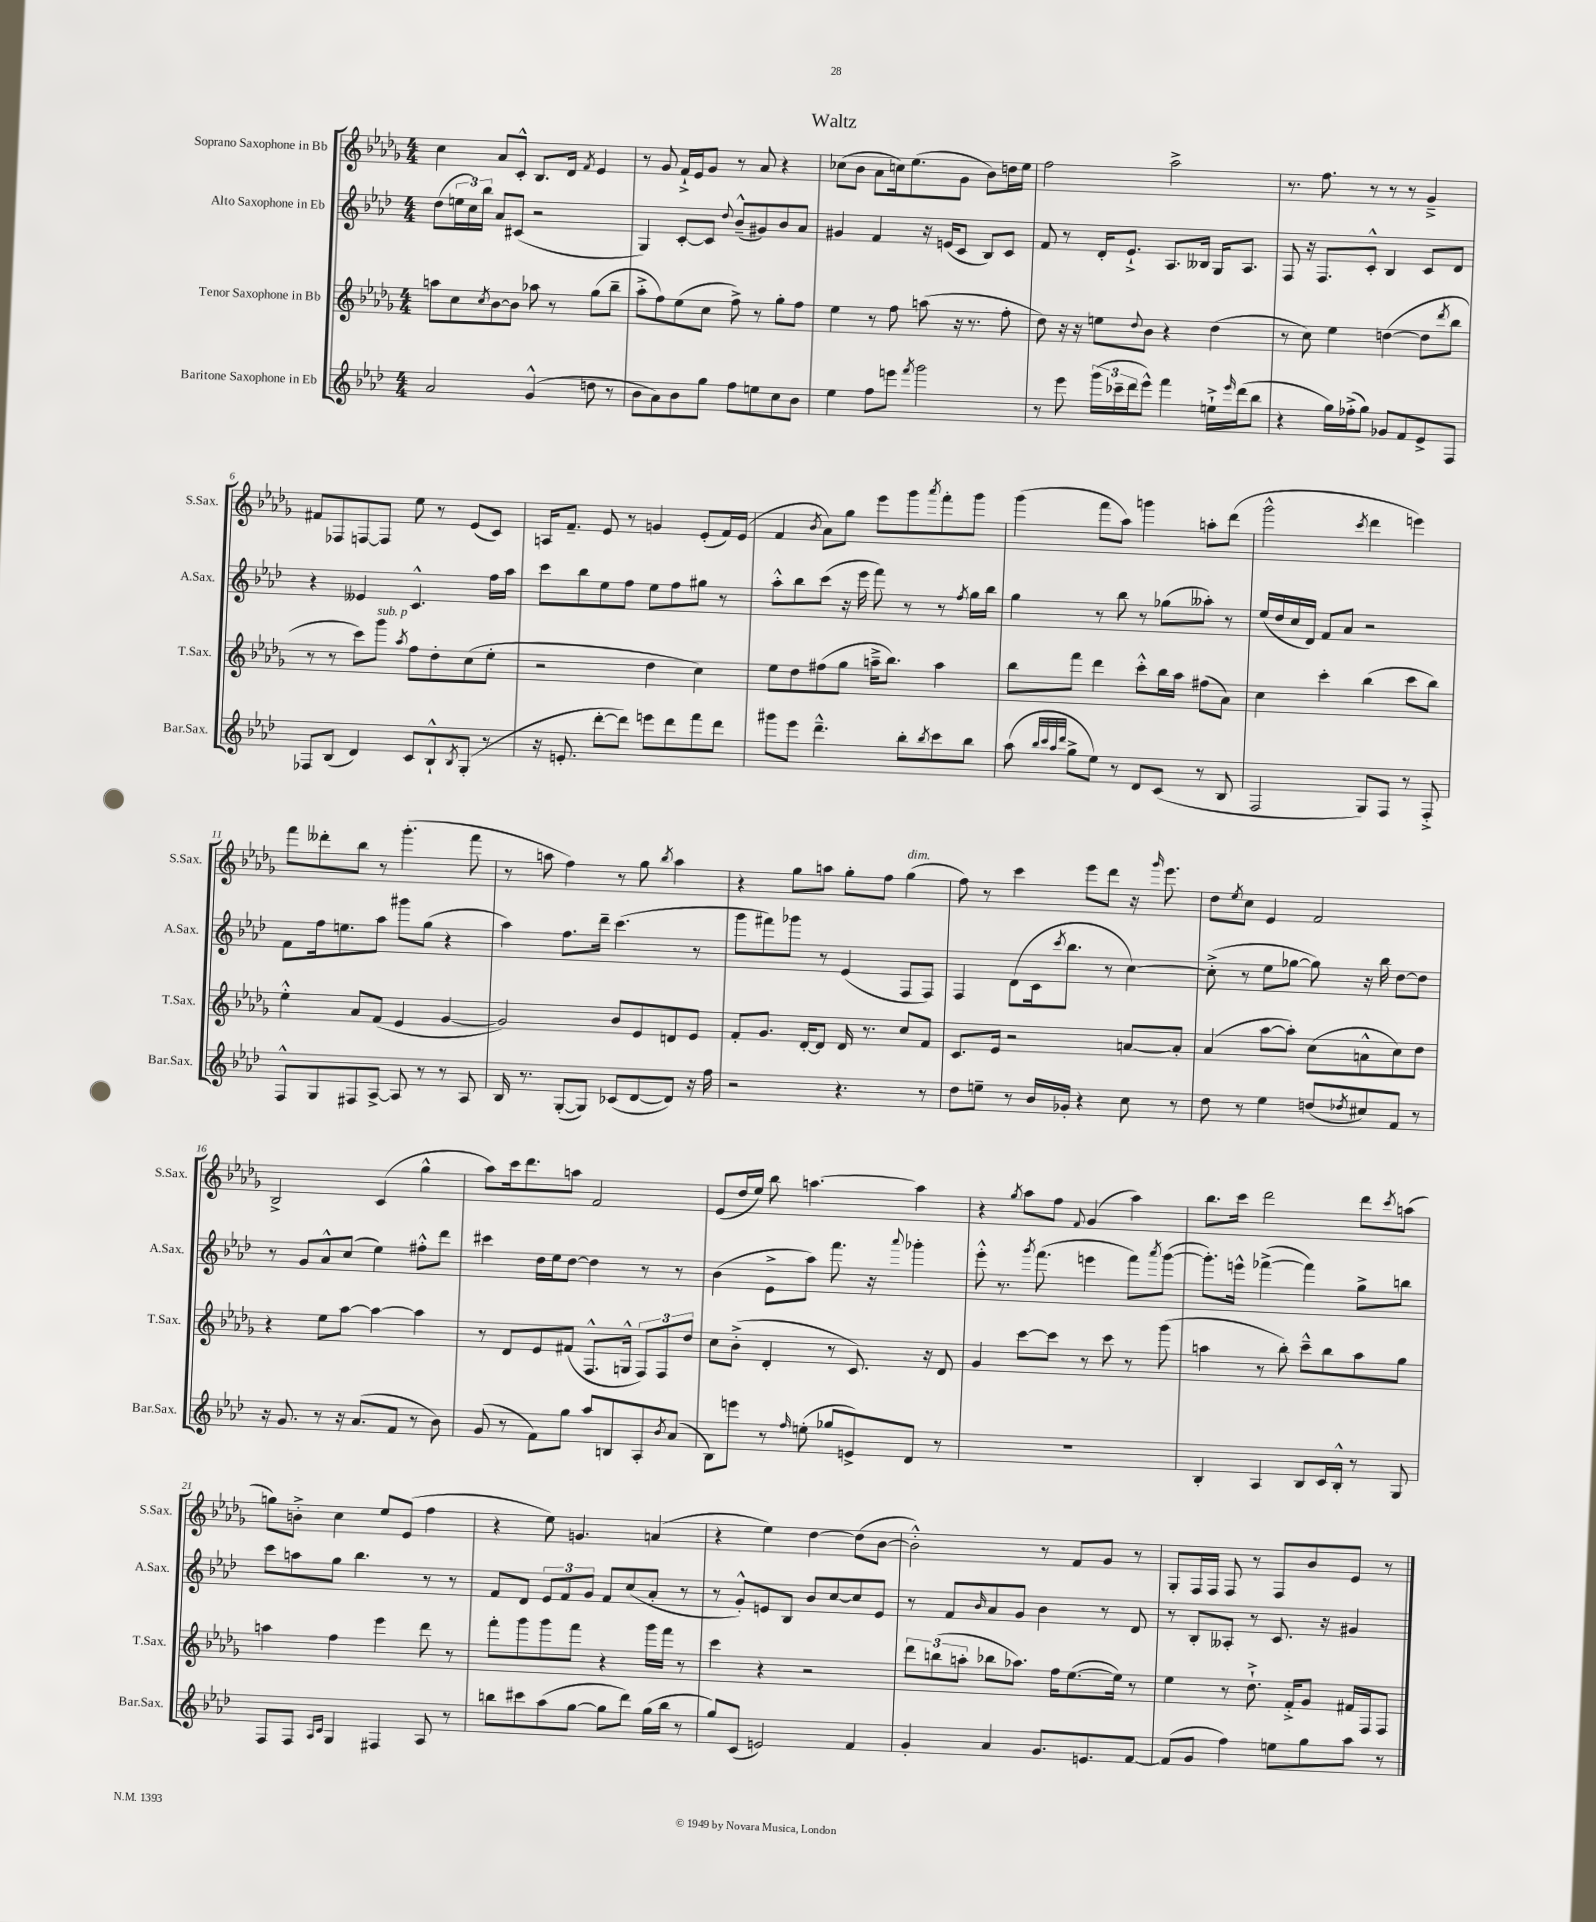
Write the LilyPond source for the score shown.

\header { title = "Waltz" }
<<
\new StaffGroup <<
\new Staff = "s0" \with { instrumentName = "Soprano Saxophone in Bb" shortInstrumentName = "S.Sax." } {
    \clef treble \key des \major \numericTimeSignature \time 4/4
    c''4 aes'8 c'8-.-^ bes8. des'16 \acciaccatura { f'8 } ees'4 |
    r8 ges'8 f'16-!-> ees'16 ges'8 r8 aes'8 r4 |
    ces''8( bes'8 aes'8 c''16) ees''8.( ges'8 bes'8) d''16 ees''16 |
    f''2 aes''2-> |
    r8. f''8. r8 r8 r8 ges'4---> |
    fis'8 fes8 f8~ f8 ees''8 r8 ees'8( c'8) |
    a16 f'8.-- ees'8 r8 g'4 ees'8-.( f'16) ees'16( |
    f'4 \acciaccatura { bes'8 } aes'8) ges''8 ees'''8 ges'''8 \acciaccatura { aes'''8 } f'''8-. ges'''8 |
    ges'''4( f'''8 aes''8) g'''4 a''8-. des'''8( |
    ges'''2-^ \acciaccatura { c'''8 } des'''4 e'''4) |
    f'''8 deses'''8-. bes''8 r8 ges'''4.-.( f'''8 |
    r8 a''8 f''4) r8 ges''8 \acciaccatura { bes''8 } a''4 |
    r4 ges''8 a''8 ges''8-. f''8 ges''4^\markup { \italic "dim." }( |
    f''8) r8 c'''4 ees'''8 des'''8 r16 \grace { ges'''16 } ees'''8. |
    des''8 \acciaccatura { ees''8 } c''8 ees'4 f'2 |
    bes2-> c'4( ges''4-^ |
    aes''8) c'''16 des'''8. a''8 f'2 |
    ees'8( des''16 ees''16) bes''8 a''4.~ a''4 |
    r4 \acciaccatura { ges''8 } aes''8 f''8 \appoggiatura { f'8 } ges'4( aes''4) |
    bes''8. c'''16 des'''2 des'''8 \acciaccatura { c'''8 } a''8( |
    g''8) b'8-.-> c''4 ees''8 ees'8( f''4 |
    r4 ees''8) g'4. a'4( |
    r4 ees''4) des''4~ des''8( bes'8~ |
    bes'2-.-^) r8 f'8 ges'8 r8 |
    ges8-. f16 f16 f8 r8 f8 bes'8 ees'8 r8 \bar "|." |
}
\new Staff = "s1" \with { instrumentName = "Alto Saxophone in Eb" shortInstrumentName = "A.Sax." } {
    \clef treble \key aes \major \numericTimeSignature \time 4/4
    des''8( \tuplet 3/2 { e''16 c''16) bes''16 } aes'8 cis'8( r2 |
    g4) c'8~-. c'8 \appoggiatura { des''8 } bes'8---^( gis'8) bes'8 aes'8 |
    gis'4 f'4 r16 e'16( c'8 bes8) c'8 |
    f'8 r8 des'16-. ees'8.-!-> aes8. beses16 g16 aes8. |
    f8 r16 f8. c'8-.-^ bes4 c'8 des'8 |
    r4 eeses'4 c'4.-^ f''16 aes''16 |
    c'''8 bes''8 ees''8 f''8 ees''8 f''8 gis''8 r8 |
    aes''8-.-^ bes''8 c'''8( r16 ees'''16 f'''8) r8 r8 \acciaccatura { f''8 } g''16 bes''16 |
    g''4 r8 bes''8 r8 ges''8( aeses''8-.) r8 |
    ees''16( des''16 c''16 des'16) f'8 aes'8 r2 |
    f'8 f''16 e''8. aes''8 gis'''8 g''8( r4 |
    aes''4) f''8. des'''16-- c'''4.( r8 |
    g'''8 fis'''8) ges'''8 r8 ees'4( f8 f8) |
    f4 des'8( c'16 \acciaccatura { c'''8 } bes''8. r8 c''4~) |
    c''8-.->( r8 ees''8 ges''8~ ges''8) r16 bes''16 des''8~ des''8 |
    r8 g'8 aes'8-^ c''8( ees''4) fis''8-.-^ des'''8 |
    cis'''4 des''16 ees''16 des''8~ des''4 r8 r8 |
    bes'4( ees'8-> aes''8) f'''8. r16 \appoggiatura { aes'''8 } ges'''4-. |
    ees'''8-.-^ r8. \acciaccatura { g'''8 } f'''8.( e'''4 f'''8) \acciaccatura { aes'''8 } g'''8~( |
    g'''8.-.) e'''16-^ fes'''4~->( fes'''4) g''8-> b''8 |
    c'''8 a''8 g''8 bes''4. r8 r8 |
    f'8 des'8 \tuplet 3/2 { ees'8 f'8 g'8 } f'8 c''8( aes'8-. r8 |
    r8 g'8-.-^) e'8 bes8 bes'8 c''8~ c''8 e'8 |
    r8 f'8 \grace { bes'16 } aes'8 g'8 bes'4 r8 des'8 |
    r8 bes8-. aeses8-. r8 c'8. r16 gis'4 \bar "|." |
}
\new Staff = "s2" \with { instrumentName = "Tenor Saxophone in Bb" shortInstrumentName = "T.Sax." } {
    \clef treble \key des \major \numericTimeSignature \time 4/4
    a''8 c''8 \acciaccatura { c''8 } bes'8~ bes'8 aes''8 r8 ges''8( bes''8-- |
    aes''8-.-> f''8) ees''8( c''8 f''8->) r8 ges''8-. f''8 |
    ees''4 r8 f''8 a''8( r16 r8. f''8-. |
    des''8) r16 r16 e''8 \appoggiatura { des''8 } bes'8 r4 des''4( |
    r8 c''8) ees''4 d''4~( d''8 \acciaccatura { des'''8 } bes''8 |
    r8 r8 c'''8) ges'''8^\markup { \italic "sub. p" } \acciaccatura { aes''8 } f''8 des''8-. c''8( ees''8-. |
    r2 des''4 c''4) |
    ees''8 des''8 fis''8( ges''8 a''16---> bes''8.) a''4 |
    bes''8 f'''8 des'''4 c'''8-.-^ bes''16 aes''16 fis''8( aes'8) |
    c''4 c'''4-. bes''4( c'''8 bes''8) |
    ees''4-.-^ aes'8 f'8( ees'4 ges'4~ |
    ges'2) bes'8 ees'8 d'8 ees'8 |
    f'8-. ges'8. des'16~-. des'8 des'16 r8. c''8 f'8 |
    c'8. ees'16 r2 a'8~ a'8-. |
    aes'4( aes''8~ aes''8-.) c''8( a'8-^ c''8) des''8 |
    r4 ees''8 aes''8~ aes''4~ aes''4 |
    r8 des'8 ees'8 fis'8( f8.-^ g16-^ \tuplet 3/2 { f8) f8 des''8 } |
    c''8 bes'8-.->( des'4-. r8 c'8.) r16 des'8 |
    ges'4 c'''8~ c'''8 r8 c'''8 r8 ges'''8( |
    a''4 r8 bes''8-.) c'''8---^ bes''8 a''8 ges''8 |
    a''4 f''4 ees'''4 des'''8 r8 |
    f'''8-. ges'''8 ges'''8 f'''8 r4 ges'''16 f'''16 r8 |
    c'''4 r4 r2 |
    \tuplet 3/2 { des'''8 b''8( a''8-. } bes''8 aes''8.) f''16 ees''8.~( ees''16) r8 |
    ees''4 r8 des''8.-!-> f'16-.-> ges'8 fis'16 f16 f8 \bar "|." |
}
\new Staff = "s3" \with { instrumentName = "Baritone Saxophone in Eb" shortInstrumentName = "Bar.Sax." } {
    \clef treble \key aes \major \numericTimeSignature \time 4/4
    aes'2 g'4-^( d''8 r8 |
    bes'8 aes'8) bes'8 g''8 f''8 e''8 c''8 bes'8 |
    ees''4 f''8 e'''8 \acciaccatura { f'''8 } g'''2 |
    r8 ees'''8 \tuplet 3/2 { g'''16( ces'''16-- des'''16 } ees'''8-^) f'''4 e''16-!-> \grace { ees'''16 } des'''16( bes''8 |
    r4 g''16) fes''16-.->( g''8) ges'8 f'8 ees'8-> f8 |
    fes8 bes8( des'4) c'8 bes8-!-^ \acciaccatura { bes8 } g8-.( r8 |
    r16 e'8.-. des'''8~-. des'''8) e'''8 des'''8 f'''8 des'''8 |
    gis'''8 ees'''8 des'''4.---^ bes''8-. \acciaccatura { bes''8 } c'''8 bes''8 |
    aes''8( \grace { bes''32 c'''32 aes''32 des'''32 } g''8-> ees''8) r8 des'8 c'8( r8 bes8 |
    f2 g8) f8 r8 f8-.-> |
    f8-^ g8 fis8 aes8~-> aes8 r8 r8 aes8 |
    bes16 r8. g8~-.( g8) ces'8( des'8~ des'8) r16 f''16 |
    r2 r4. r8 |
    des''8 e''8-- r8 bes'16 ges'16-. r4 c''8 r8 |
    des''8 r8 ees''4 d''8( \acciaccatura { des''8 } cis''8) f'8 r8 |
    r16 g'8. r8 r16 aes'8.( f'8 r8 bes'8) |
    g'8( r8 f'8) g''8 aes''8 b8 aes8-. \acciaccatura { bes'8 } aes'8( |
    bes8) e'''8 r8 \grace { f''16 } e''8-.( ges''8 e'8->) des'8 r8 |
    R1 |
    bes4-. aes4 bes8 c'16 bes16-.-^ r8 g8 |
    f8 f8 \grace { aes16 c'16 } g4 fis4 aes8 r8 |
    b''8 cis'''8 aes''8( g''8~ g''8 des'''8) g''16( b''16 r8 |
    g''8) c'8( e'2) f'4 |
    g'4-. aes'4 g'8. e'8. f'8~ |
    f'8( g'8 f''4) e''8 g''8 aes''8 r8 \bar "|." |
}
>>
>>
